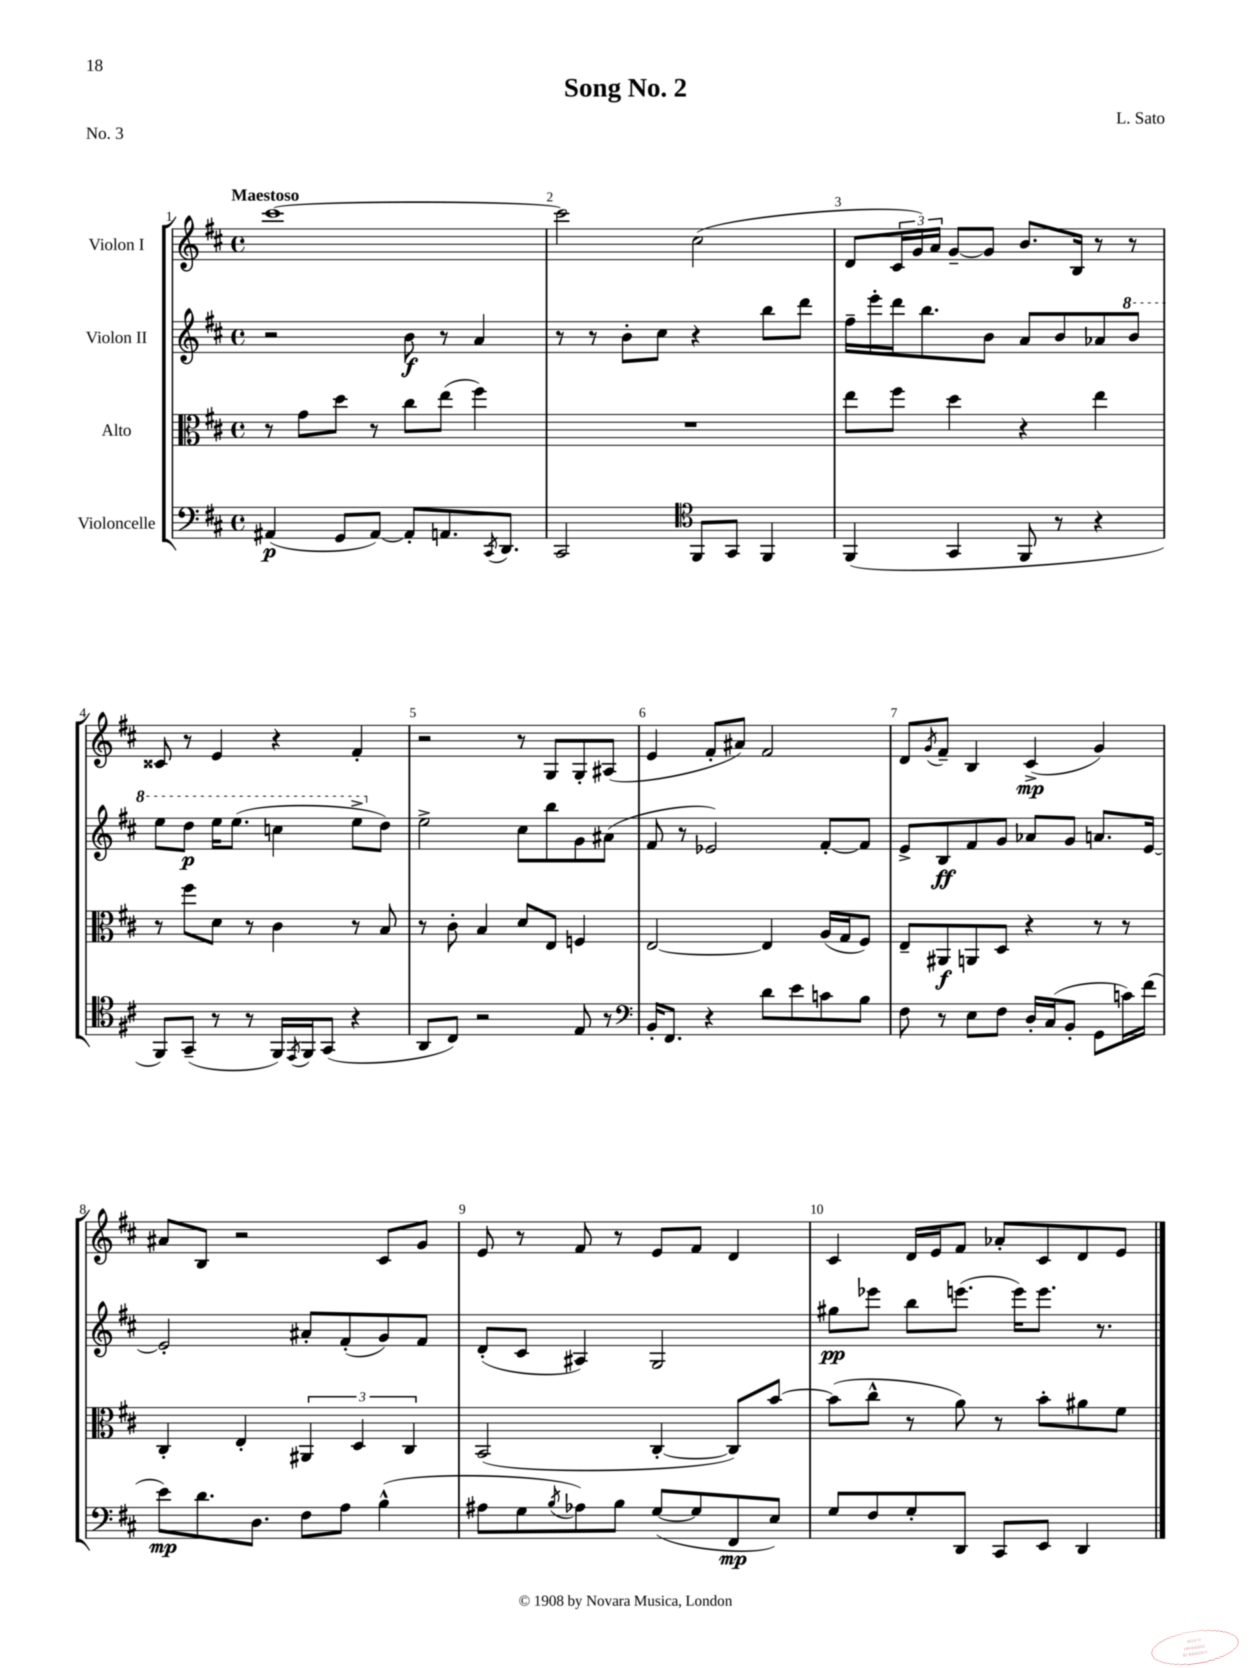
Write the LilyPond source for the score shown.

\header { title = "Song No. 2" composer = "L. Sato" piece = "No. 3" }
<<
\new StaffGroup <<
\new Staff = "s0" \with { instrumentName = "Violon I" } {
    \clef treble \key d \major \defaultTimeSignature \time 4/4 \tempo "Maestoso"
    cis'''1~ |
    cis'''2 cis''2( |
    d'8 \tuplet 3/2 { cis'16 g'16) a'16 } g'8~-- g'8 b'8. b16 r8 r8 |
    cisis'8 r8 e'4 r4 fis'4-. |
    r2 r8 g8 g8-. ais8( |
    e'4 fis'8-. ais'8) fis'2 |
    d'8 \acciaccatura { g'8 } fis'8-- b4 cis'4->\mp( g'4) |
    ais'8 b8 r2 cis'8 g'8 |
    e'8 r8 fis'8 r8 e'8 fis'8 d'4 |
    cis'4 d'16 e'16 fis'8 aes'8-. cis'8 d'8 e'8 \bar "|." |
}
\new Staff = "s1" \with { instrumentName = "Violon II" } {
    \clef treble \key d \major \defaultTimeSignature \time 4/4
    r2 b'8\f r8 a'4 |
    r8 r8 b'8-. cis''8 r4 b''8 d'''8 |
    fis''16-- e'''16-. d'''16 b''8. b'8 a'8 b'8 aes'8 \ottava #1 b''8 |
    e'''8 d'''8\p e'''16 e'''8.( c'''4 e'''8-> \ottava #0 d''8) |
    e''2-> cis''8 b''8 g'8 ais'8( |
    fis'8 r8 ees'2) fis'8~-. fis'8 |
    e'8-> b8\ff fis'8 g'8 aes'8 g'8 a'8. e'16~ |
    e'2-. ais'8-. fis'8-.( g'8) fis'8 |
    d'8-.( cis'8 ais4) g2 |
    gis''8\pp ees'''8 b''8 e'''8.( e'''16) e'''8. r8. \bar "|." |
}
\new Staff = "s2" \with { instrumentName = "Alto" } {
    \clef alto \key d \major \defaultTimeSignature \time 4/4
    r8 g'8 d''8 r8 cis''8 e''8( fis''4) |
    R1 |
    e''8 fis''8 d''4 r4 e''4 |
    r8 fis''8 d'8 r8 cis'4 r8 b8 |
    r8 cis'8-. b4 d'8 e8 f4 |
    e2~ e4 a16( g16 fis8) |
    e8-- ais,8\f a,8 d8 r4 r8 r8 |
    cis4-. e4-. \tuplet 3/2 { ais,4 d4 cis4 } |
    b,2( cis4~-. cis8) b'8~ |
    b'8( cis''8-^ r8 a'8) r8 b'8-. ais'8 fis'8 \bar "|." |
}
\new Staff = "s3" \with { instrumentName = "Violoncelle" } {
    \clef bass \key d \major \defaultTimeSignature \time 4/4
    ais,4\p( g,8 ais,8~) ais,8-. a,8. \acciaccatura { cis,8 } d,8. |
    cis,2 \clef tenor fis,8 g,8 fis,4 |
    fis,4( g,4 fis,8 r8 r4 |
    fis,8) g,8--( r8 r8 fis,16) \acciaccatura { e,8 } fis,16 g,8( r4 |
    a,8 cis8) r2 e8 r8 |
    \clef bass b,16-. fis,8. r4 d'8 e'8 c'8 b8 |
    fis8 r8 e8 fis8 d16-. cis16( b,8-. g,8 c'16) fis'16( |
    e'8\mp) d'8. d8. fis8 a8 b4-^( |
    ais8 g8 \acciaccatura { b8 } aes8) b8 g8~( g8 fis,8\mp e8) |
    g8 fis8 g8-. d,8 cis,8 e,8 d,4 \bar "|." |
}
>>
>>
\layout { \context { \Score \override BarNumber.break-visibility = ##(#f #t #t) barNumberVisibility = #all-bar-numbers-visible } }
